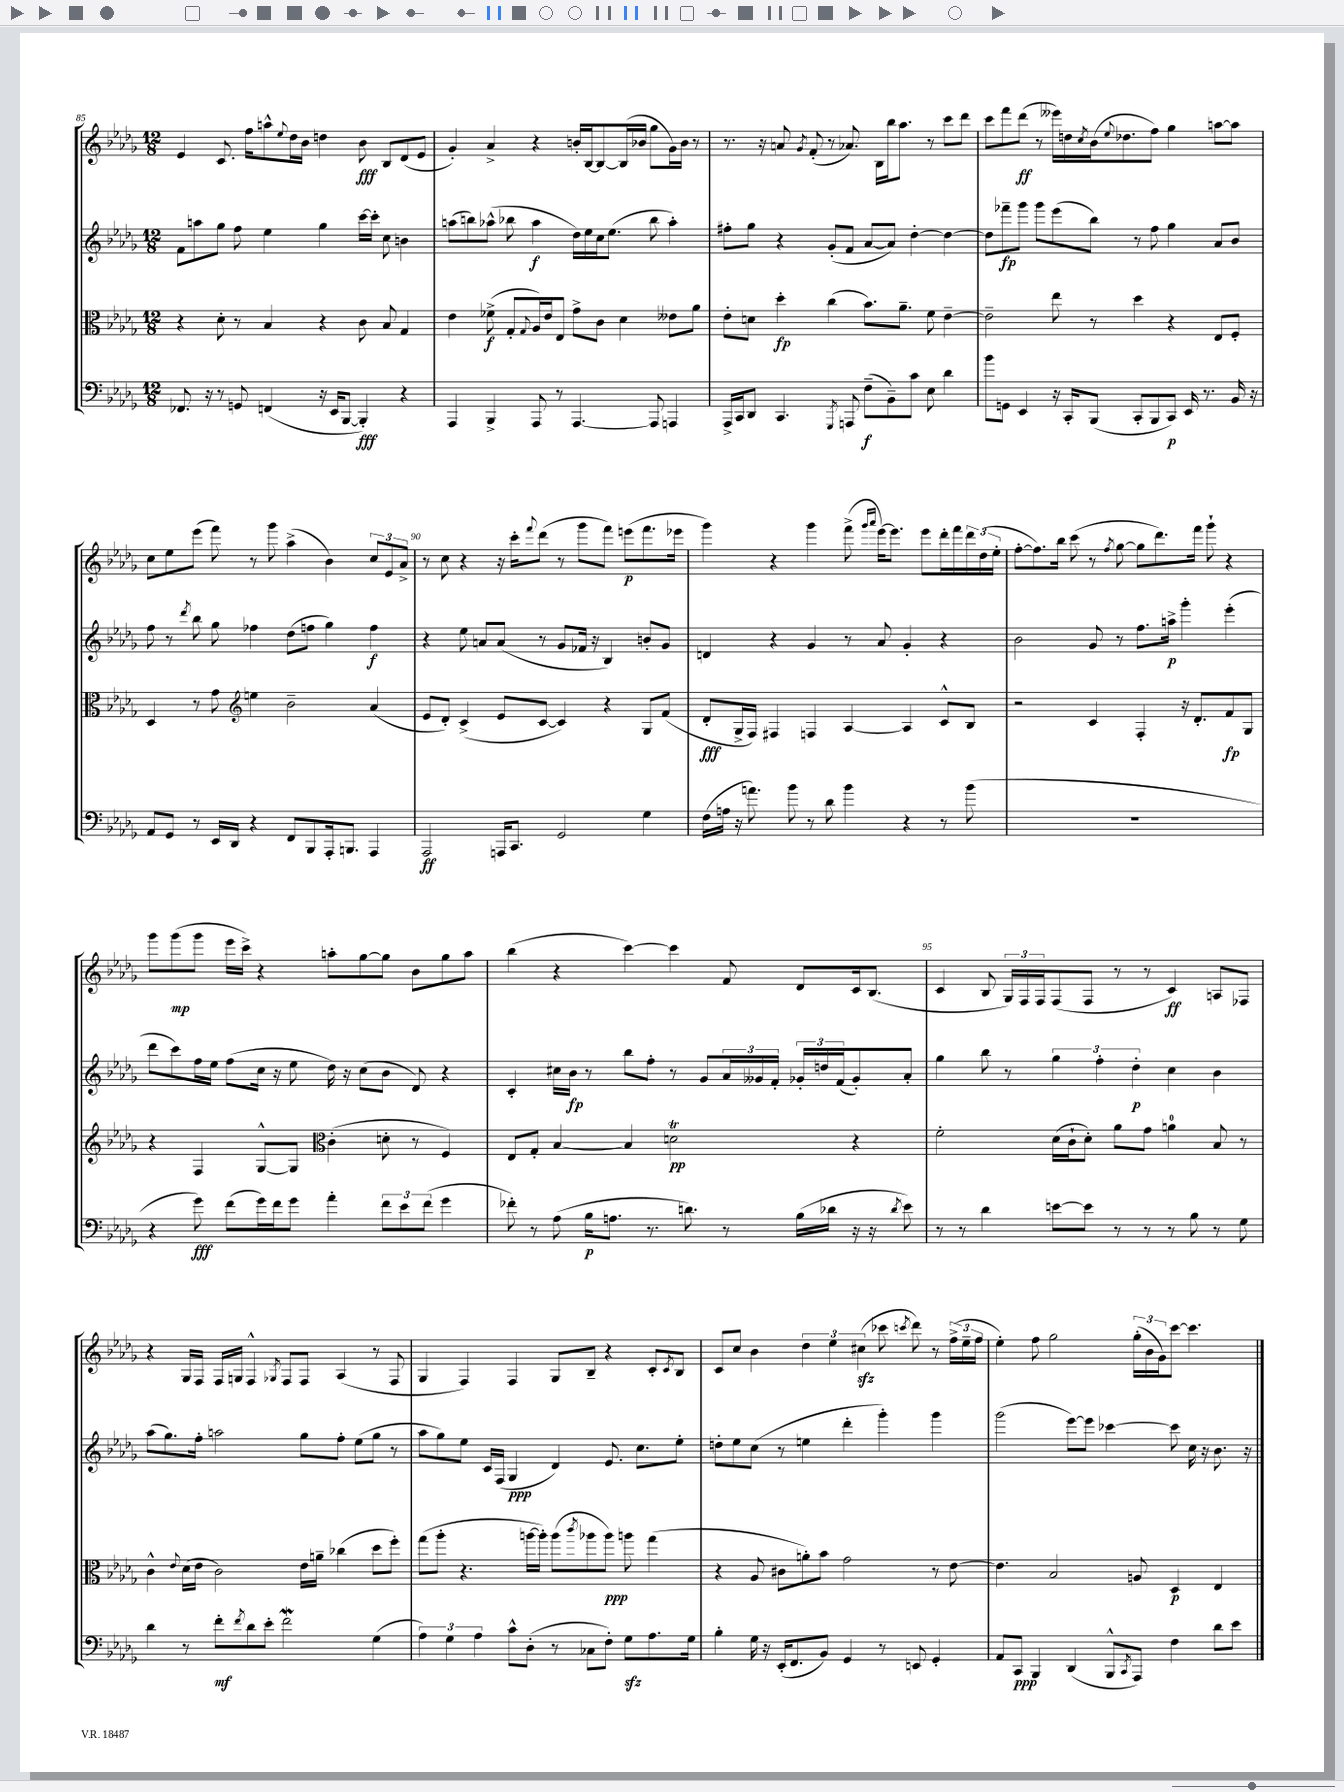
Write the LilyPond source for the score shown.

<<
\new StaffGroup <<
\new Staff = "s0" {
    \clef treble \key des \major \numericTimeSignature \time 12/8
    ees'4 c'8. f''16 a''8-^ \appoggiatura { ees''8 } des''16 bes'16 d''4 bes'8\fff bes8 des'8( ees'8 |
    ges'4-.) aes'4-> r4 b'16-. bes16~ bes8~ bes16( bes'16 ges''8 ges'16) bes'16 r8 |
    r8. r16 a'8 \acciaccatura { ges'8 } f'8-.( r8 aes'8.) bes16 bes''16 aes''8. r8 c'''8 des'''8 |
    c'''8 f'''8 des'''8\ff( r8 eeses'''16) d''16 \acciaccatura { c''8 } bes'16( \appoggiatura { ees''8 } des''8. f''8) ges''4 a''8~ a''8 |
    c''8 ees''8 ees'''8( f'''8) r8 ges'''8 aes''4->( bes'4) \tuplet 3/2 { c''8 ees'8 aes'8-> } |
    r8 c''8 r4 r16 c'''16-. \appoggiatura { f'''8 } des'''8( r8 ges'''8 f'''8) e'''8\p( f'''8. ees'''16 |
    ges'''4) r4 ges'''4 f'''8->( \grace { ges'''16 aes'''16 } ees'''16~) ees'''8. ees'''8 des'''16-. f'''16 \tuplet 3/2 { des'''16 des''16( ees''16-. } |
    f''8~-. f''8.) bes''16 c'''8( r8 \acciaccatura { f''8 } ges''8~ ges''8 des'''8.) f'''16 ges'''8-! r4 |
    ges'''8 ges'''8\mp( ges'''8 ees'''16 c'''16->) r4 a''8-. ges''8~ ges''8 bes'8 ges''8 a''8 |
    bes''4( r4 c'''4~) c'''4 f'8 des'8 c'16 bes8.( |
    c'4 bes8 \tuplet 3/2 { ges16) f16 f16 } f8( f8 r8 r8 c'4\ff) a8 fes8 |
    r4 ges16 f16 f16 g16 f4-^ \acciaccatura { ges8 } f8 f8 aes4( r8 f8 |
    ges4 f4) f4 ges8 bes8-- r4 c'8-. \acciaccatura { c'8 } bes8 |
    c'8 c''8 bes'4 \tuplet 3/2 { des''4 ees''4 cis''4\sfz( } ces'''8 \acciaccatura { c'''8 } des'''8) r8 \tuplet 3/2 { f''16->( ees''16-- f''16 } |
    ees''4-.) f''8 ges''2 \tuplet 3/2 { ges''16-.( bes'16 ges'16) } c'''8~ c'''4. \bar "|." |
}
\new Staff = "s1" {
    \clef treble \key des \major \numericTimeSignature \time 12/8
    f'8 a''8 ges''8 f''8 ees''4 ges''4 c'''16~ c'''16-. c''8 b'4 |
    a''8( b''8) aes''8-^( bes''8 aes''4\f des''16) ees''16 c''16 ees''8.( bes''8 aes''4-.) |
    fis''8-. ges''8 r4 ges'8-.( f'8 aes'8~ aes'8) des''4~-. des''4~ |
    des''8 fes'''8--\fp ges'''8 ges'''8 ees'''8( bes''8) r8 f''8 ges''4 aes'8 bes'8 |
    f''8 r8 \acciaccatura { des'''8 } bes''8 ges''8 fes''4 des''8( f''8 ges''4) f''4\f |
    r4 ees''8 a'8 a'8( r8 ges'8 fes'16 r16 bes4) b'8-. ges'8 |
    d'4 r4 ges'4 r8 aes'8 ges'4-. r4 |
    bes'2 ges'8 r8 f''8. a''16->\p ges'''4-. ees'''4-.( |
    des'''8 c'''8) f''16 ees''16 f''8( c''16 r16 ees''8 des''16) r16 c''8( bes'8 des'8) r4 |
    c'4-. cis''16 bes'16\fp r8 bes''8 f''8-. r8 ges'8 \tuplet 3/2 { aes'16 geses'16 f'16-. } \tuplet 3/2 { ges'16-. d''16 f'16( } ges'8-.) aes'8-. |
    ges''4 bes''8 r8 \tuplet 3/2 { ges''4 f''4-. des''4-.\p } c''4 bes'4 |
    aes''8( ges''8.) f''16-. a''2 ges''8 f''8-. ees''8( ges''8 r8 |
    aes''8 ges''8) ees''8 c'16 f16( ges4\ppp des'4) ees'8. c''8. ees''8-. |
    d''8-. ees''8 c''8( r8 e''4 des'''4-. ges'''4-.) ges'''4 |
    ges'''2( ees'''8~) ees'''8 ces'''4~ ces'''8 c''16 r16 bes'8. r16 \bar "|." |
}
\new Staff = "s2" {
    \clef alto \key des \major \numericTimeSignature \time 12/8
    r4 des'8-. r8 bes4 r4 c'8 bes8 ges4 |
    ees'4 fes'8->\f( ges8-. \appoggiatura { ges8 } aes16) ees'16 ees8 ges'8-> c'8 des'4 eeses'8 aes'8 |
    ees'8-. d'8 des''4-.\fp c''4( bes'8.) aes'8.-- f'8 ees'4~-- |
    ees'2-- ees''8 r8 des''4 r4 ees8 f8-. |
    des4 r8 ges'8 \clef treble e''4 bes'2-- aes'4( |
    ees'8 des'8-.) c'4->( ees'8 c'8~ c'4) r4 ges8 f'8( |
    des'8-.\fff ges16-> f16) fis4 f4 aes4~ aes4 c'8-^ bes8 |
    r2 c'4 f4-. r16 des'8.-. f'8\fp ges8 |
    r4 f4 ges8~-^ ges8 \clef alto c'4-.( d'8-. r8 f4) |
    ees8 ges8-. bes4~ bes4 d'2\trill\pp r4 |
    f'2-. des'16( c'16-! des'8-.) aes'8 ges'8 a'4-0 bes8 r8 |
    c'4-^ \appoggiatura { ees'8 } des'16( ees'16 c'2) ees'16 a'16-- ces''4( des''8 f''8-.) |
    ges''8( aes''8-. r4. a''16~ a''16-.) a''8( \acciaccatura { c'''8 } aes''8 aes''8\ppp) a''8 ges''4( |
    r4 aes8 cis'8 a'8-.) bes'8 ges'2 r8 ees'8~ |
    ees'4. bes2 a8 des4\p ees4 \bar "|." |
}
\new Staff = "s3" {
    \clef bass \key des \major \numericTimeSignature \time 12/8
    fes,8. r16 r8 g,8 f,4( r16 ees,16 bes,,8~ bes,,4-.\fff) r4 |
    aes,,4 bes,,4-> aes,,8 r8 aes,,4.~ aes,,8 a,,4 |
    aes,,16-> c,16 des,8 c,4. \acciaccatura { ges,,8 } a,,8 f8--\f( bes,8--) c'8 ees8 des'4 |
    bes'8 g,8 ees,4 r16 c,16-. bes,,8( c,8-. bes,,8 c,8\p) ees,16 r8. bes,16 r16 |
    aes,8 ges,8 r8 ees,16 des,16 r4 f,8 bes,,8 aes,,16-. b,,8. aes,,4 |
    aes,,2\ff a,,16 c,8. ges,2 ges4 |
    f16( a16 r16 a'8.) bes'8 r8 des'8 bes'4 r4 r8 bes'8( |
    R1. |
    r4 ges'8\fff) f'8( ges'16) f'16 ges'8 aes'4-. \tuplet 3/2 { f'8 ees'8 f'8( } ges'4 |
    fes'8-.) r8 aes8( bes16\p a8. r8. d'8.) r8 bes16( des'16 r16 r16 \acciaccatura { des'8 } ees'8) |
    r8 r8 des'4 e'8~ e'8 r8 r8 r8 bes8 r8 ges8 |
    des'4 r8 f'8-.\mf \acciaccatura { f'8 } des'8 ees'8-. f'2\mordent ges4( |
    \tuplet 3/2 { aes4) ges4 aes4 } c'8-^ des8-.( r8 ces8 f8-.) ges8\sfz aes8. ges16 |
    bes4-. ges16 r16 ees,16-.( f,8. bes,8) ges,4 r8 e,8 ges,4-. |
    aes,8 c,8\ppp bes,,4 des,4( bes,,8-^ \acciaccatura { c,8 } aes,,8) f4 des'8 ees'8 \bar "|." |
}
>>
>>
\layout { \context { \Score currentBarNumber = #85 \override BarNumber.break-visibility = ##(#f #t #t) barNumberVisibility = #(every-nth-bar-number-visible 5) } }
